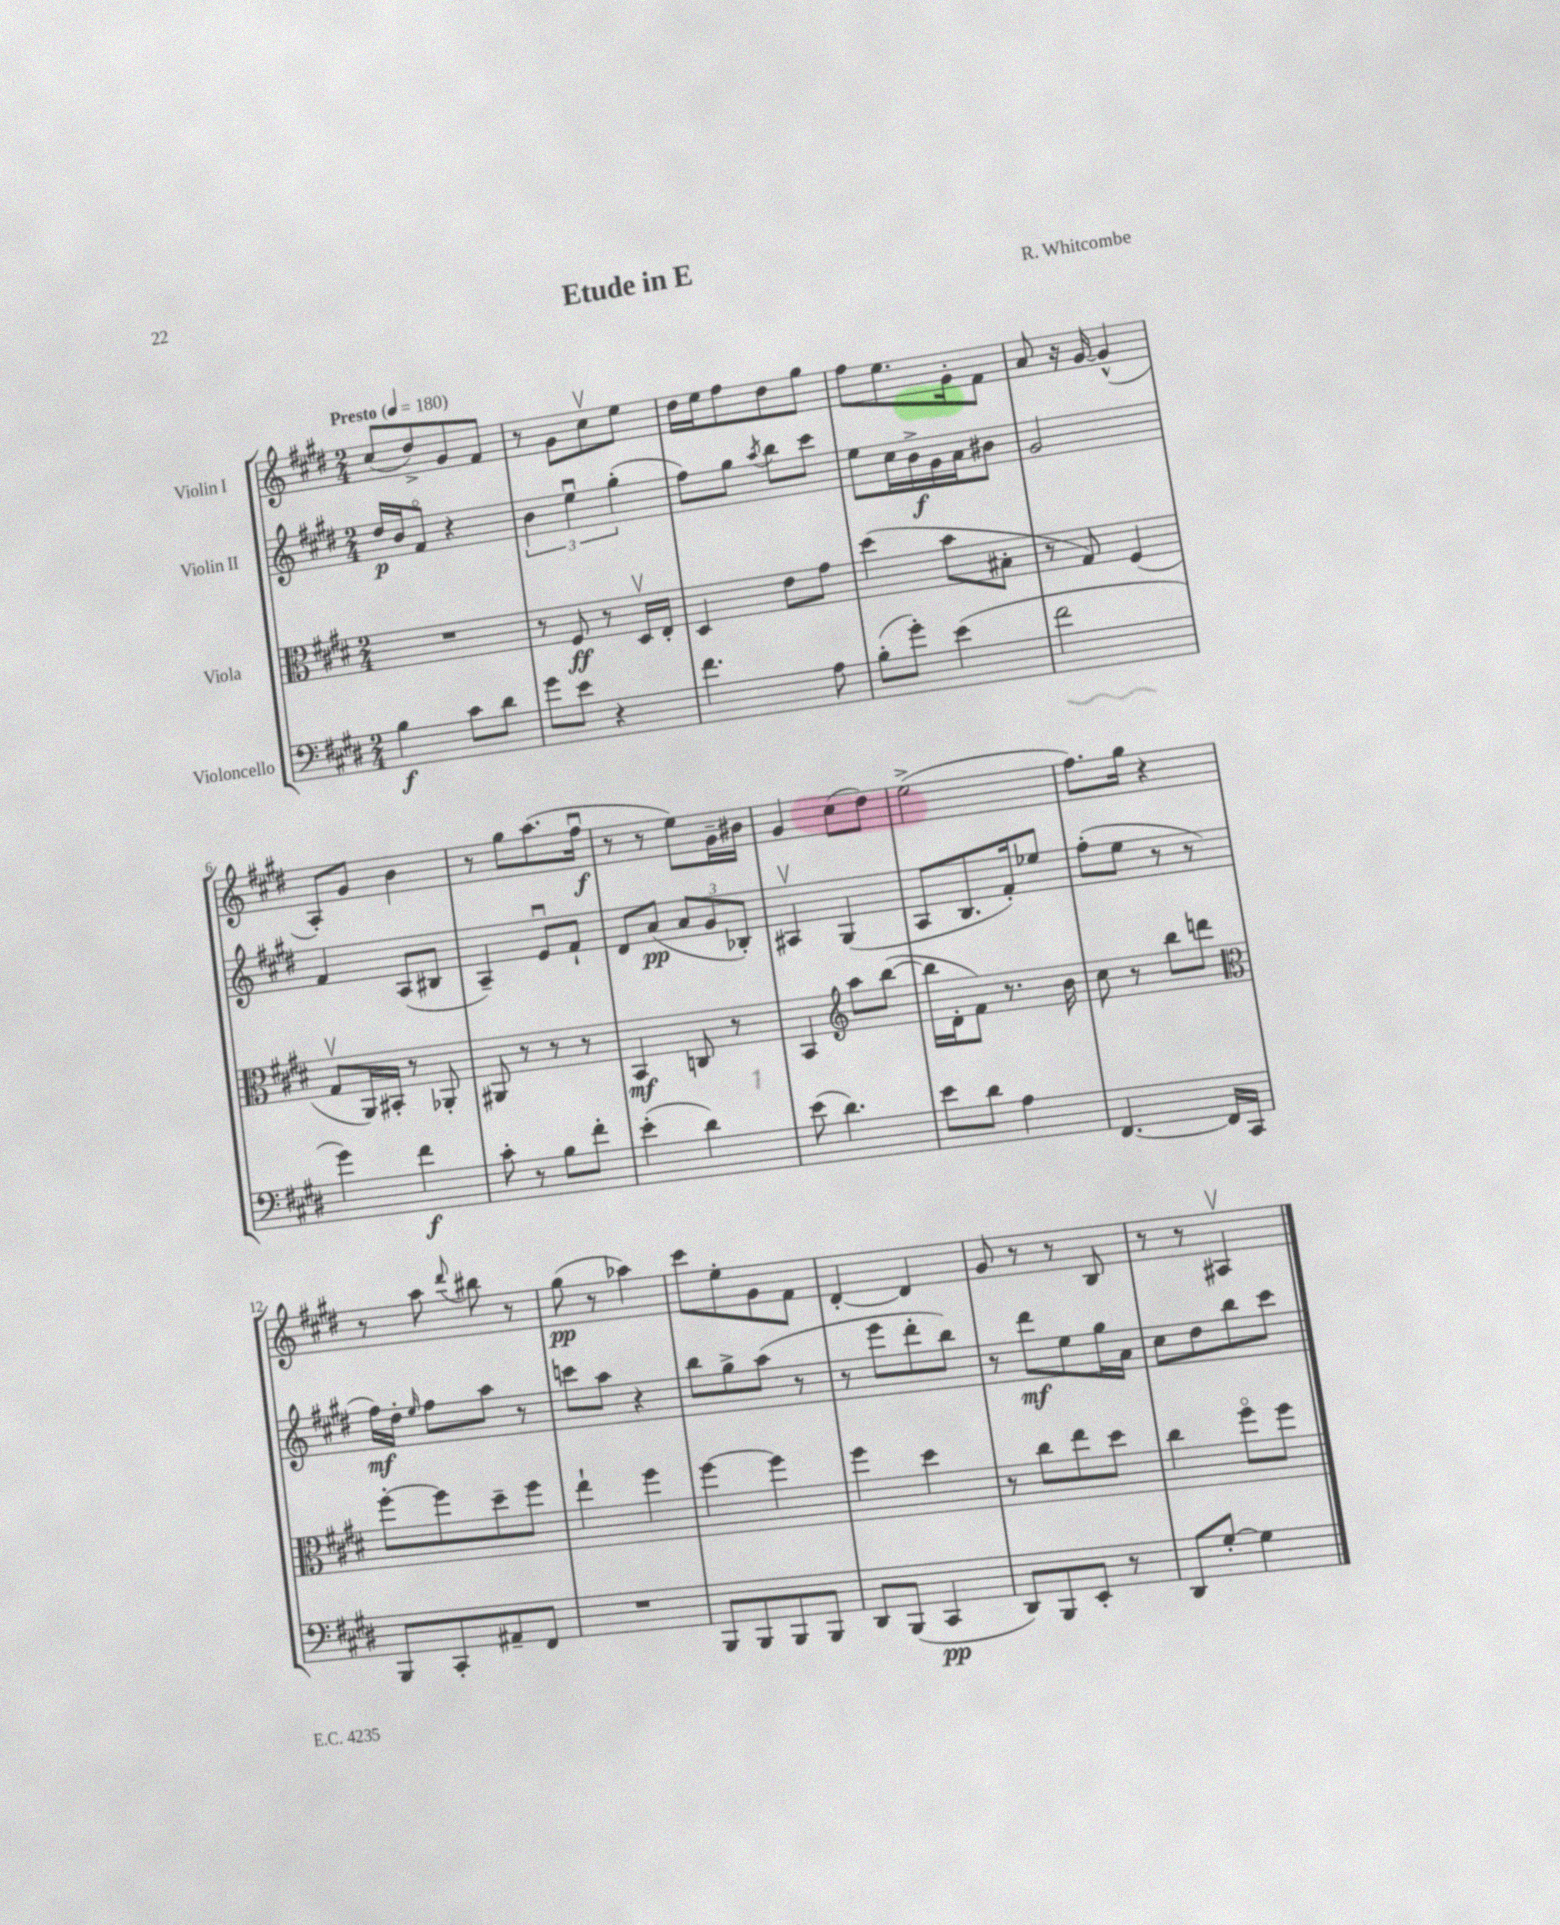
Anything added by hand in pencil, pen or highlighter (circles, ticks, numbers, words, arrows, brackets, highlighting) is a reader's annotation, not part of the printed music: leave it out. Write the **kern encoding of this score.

**kern	**dynam	**kern	**dynam	**kern	**dynam	**kern	**dynam
*part4	*part4	*part3	*part3	*part2	*part2	*part1	*part1
*staff4	*staff4	*staff3	*staff3	*staff2	*staff2	*staff1	*staff1
*I"Violoncello	*	*I"Viola	*	*I"Violin II	*	*I"Violin I	*
*clefF4	*	*clefC3	*	*clefG2	*	*clefG2	*
*k[f#c#g#d#]	*	*k[f#c#g#d#]	*	*k[f#c#g#d#]	*	*k[f#c#g#d#]	*
*M2/4	*	*M2/4	*	*M2/4	*	*M2/4	*
*MM180	*	*MM180	*	*MM180	*	*MM180	*
=1	=1	=1	=1	=1	=1	=1	=1
!	!	!	!	!	!	!LO:TX:a:B:t=Presto	!
4B\	f	2r	.	16dd#/LL	p	(8cc#/L	.
.	.	.	.	16b/J	.	.	.
.	.	.	.	8f#/J	.	8dd#^/)	.
8c#\L	.	.	.	4r	.	8g#/	.
8d#\J	.	.	.	.	.	8f#/J	.
=2	=2	=2	=2	=2	=2	=2	=2
8g#\L	.	8r	.	6b\	.	8r	.
8e\J	.	8F#/	ff	.	.	8g#\L	.
.	.	.	.	6eeu\	.	.	.
4r	.	8r	.	.	.	8cc#v\	.
.	.	.	.	(6gg#'\	.	.	.
.	.	16D#v/LL	.	.	.	8ee\J	.
.	.	16E'/JJ	.	.	.	.	.
=3	=3	=3	=3	=3	=3	=3	=3
4.f#\	.	4D#/	.	8ff#\L)	.	16dd#\LL	.
.	.	.	.	.	.	16ee\J	.
.	.	.	.	8gg#\J	.	8ff#\	.
.	.	.	.	8qaa/	.	.	.
.	.	8e\L	.	8bb\L	.	8dd#\	.
8A\	.	8g#\J	.	8ccc#\J	.	8gg#\J	.
=4	=4	=4	=4	=4	=4	=4	=4
(8B'\L	.	(4dd#\	.	8ee\L	.	8ff#\L	.
8g#'\J)	.	.	.	16cc#\L	.	8.ee\	.
.	.	.	.	16b^\	f	.	.
(4e\	.	8b\L	.	16g#\	.	.	.
.	.	.	.	16a\J	.	16g#'\k	.
.	.	8B#X'\J	.	8b#X\J	.	8f#\J	.
=5	=5	=5	=5	=5	=5	=5	=5
2f#\	.	8r	.	2g#/	.	8a/	.
.	.	8G#/)	.	.	.	16r	.
.	.	.	.	.	.	[16g#/	.
.	.	(4F#/	.	.	.	(4g#^^/]	.
!!LO:LB:g=z
=6	=6	=6	=6	=6	=6	=6	=6
4g#\)	.	8G#v/L	.	4f#/	.	8A'/L)	.
.	.	16AA/L)	.	.	.	8g#/J	.
.	.	16BB#X'/JJ	.	.	.	.	.
4f#\	f	8r	.	(8A/L	.	4b\	.
.	.	8AA-X'/	.	8B#X/J	.	.	.
=7	=7	=7	=7	=7	=7	=7	=7
8c#'\	.	8AA#X/	.	4A~/)	.	8r	.
8r	.	8r	.	.	.	8gg#\L	.
8B\L	.	8r	.	8eu/L	.	(8.aa\	.
8f#'\J	.	8r	.	8f#`/J	.	.	.
.	.	.	.	.	.	16ff#u\Jk	f
=8	=8	=8	=8	=8	=8	=8	=8
(4e'\	.	4BB/	mf	8d#/L	.	8r	.
.	.	.	.	(8a/J	pp	8r	.
4d#\)	.	8Cn/	.	12a/L	.	8ee\L)	.
.	.	.	.	12g#/	.	.	.
.	.	8r	.	.	.	16g#~\L	.
.	.	.	.	12B-X'/J)	.	.	.
.	.	.	.	.	.	16b#X\JJ	.
=9	=9	=9	=9	=9	=9	=9	=9
(8e\	.	4BB/	.	4A#Xv/	.	4g#/	.
4.d#\)	.	.	.	.	.	.	.
*	*	*clefG2	*	*	*	*	*
.	.	8aa\L	.	(4G#/	.	(8cc#\L	.
.	.	([8bb\J	.	.	.	8dd#\J)	.
=10	=10	=10	=10	=10	=10	=10	=10
8e\L	.	16bb\LL]	.	8A/L	.	(2ee^\	.
.	.	16d#'\J	.	.	.	.	.
8d#\J	.	8f#\J)	.	8.B/	.	.	.
4A\	.	8.r	.	.	.	.	.
.	.	.	.	16f#'/k)	.	.	.
.	.	.	.	8ee-X/J	.	.	.
.	.	16b\	.	.	.	.	.
=11	=11	=11	=11	=11	=11	=11	=11
[4.FF#/	.	8cc#\	.	(8ff#'\L	.	8.ff#\L)	.
.	.	8r	.	8ee\J	.	.	.
.	.	.	.	.	.	16gg#\Jk	.
.	.	8bb\L	.	8r	.	4r	.
16FF#/LL]	.	8dddn\J	.	8r	.	.	.
16CC#/JJ	.	.	.	.	.	.	.
!!LO:LB:g=z
=12	=12	=12	=12	=12	=12	=12	=12
*	*	*clefC3	*	*	*	*	*
8BBB/L	.	[8ff#'\L	.	16ff#\LL)	mf	8r	.
.	.	.	.	16dd#'\JJ	.	.	.
.	.	.	.	16qqee/	.	.	.
8CC#'/	.	8ff#\]	.	8ff#\L	.	8aa\	.
.	.	.	.	.	.	8qqddd#/	.
8AA#X~/	.	8dd#~\	.	8aa\J	.	8bb#X\	.
8FF#/J	.	8ff#\J	.	8r	.	8r	.
=13	=13	=13	=13	=13	=13	=13	=13
2r	.	4ee`\	.	8cccn\L	.	(8gg#\	pp
.	.	.	.	8aa\J	.	8r	.
.	.	4ff#\	.	4r	.	4aa-X\)	.
=14	=14	=14	=14	=14	=14	=14	=14
8BBB/L	.	[4ff#\	.	8bb\L	.	8ccc#\L	.
8BBB/	.	.	.	8gg#^\	.	8ee'\	.
8BBB/	.	4ff#\]	.	(8aa\J	.	8g#\	.
8BBB/J	.	.	.	8r	.	8f#\J	.
=15	=15	=15	=15	=15	=15	=15	=15
8DD#/L	.	4ff#\	.	8r	.	[4d#'/	.
(8BBB/J	.	.	.	8eee\L	.	.	.
4CC#/	pp	4dd#\	.	8ddd#'\	.	4d#/]	.
.	.	.	.	8bb\J)	.	.	.
=16	=16	=16	=16	=16	=16	=16	=16
8DD#/L)	.	8r	.	8r	.	8g#/	.
8BBB/	.	8cc#\L	.	8ddd#\L	mf	8r	.
8EE'/J	.	8ee\	.	8ee\	.	8r	.
8r	.	8dd#\J	.	16gg#\L	.	8B/	.
.	.	.	.	16a\JJ	.	.	.
=17	=17	=17	=17	=17	=17	=17	=17
8DD#/L	.	4cc#\	.	8cc#\L	.	8r	.
[8G#'/J	.	.	.	8dd#\	.	8r	.
4G#\]	.	8ff#\L	.	8bb\	.	4A#Xv/	.
.	.	8ff#\J	.	8ccc#\J	.	.	.
==	==	==	==	==	==	==	==
*-	*-	*-	*-	*-	*-	*-	*-
